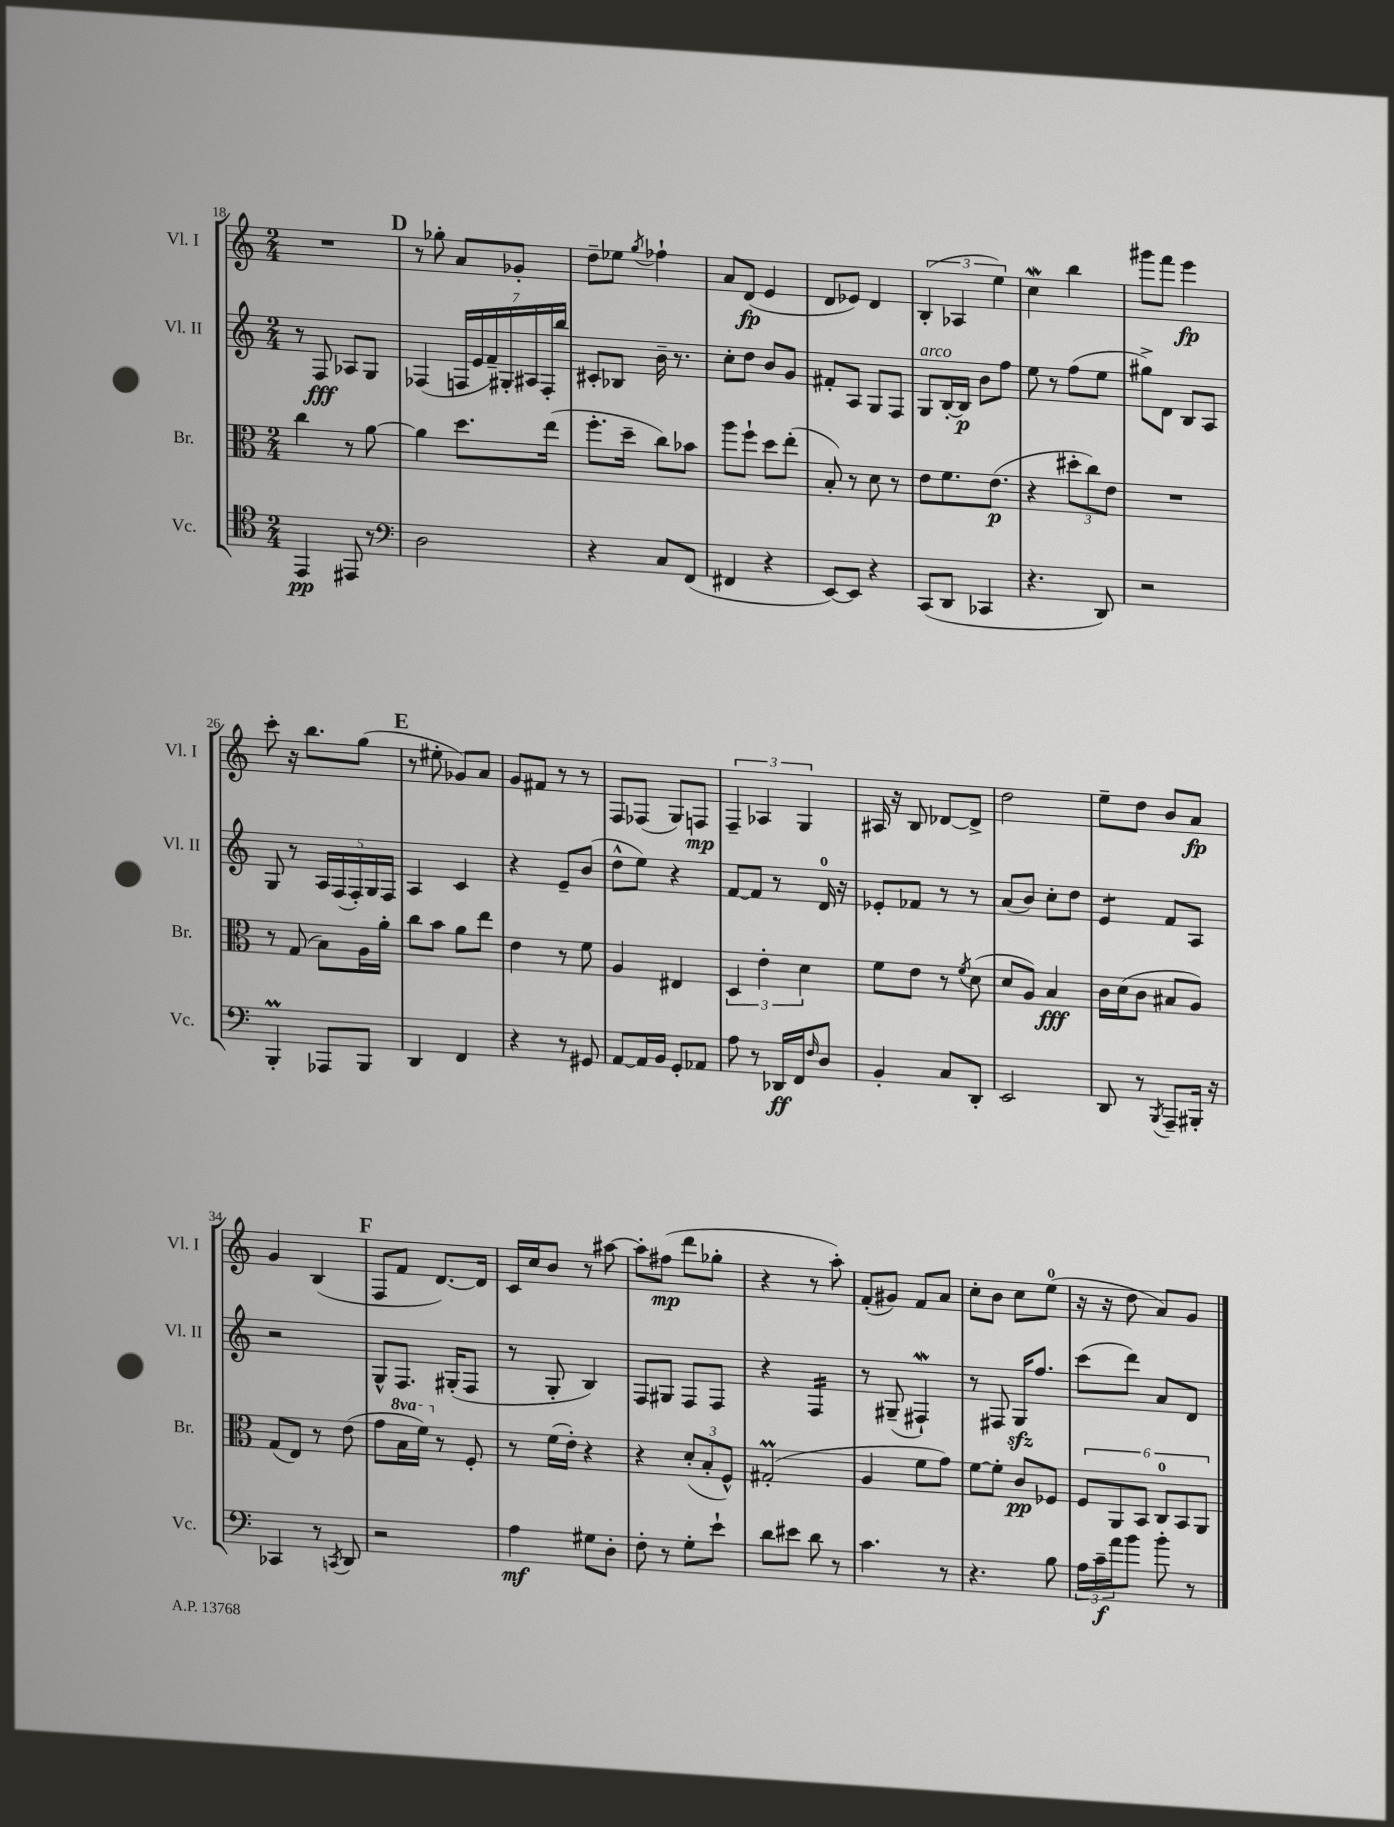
<<
\new StaffGroup <<
\new Staff = "s0" \with { instrumentName = "Vl. I" shortInstrumentName = "Vl. I" } {
    \clef treble \key c \major \numericTimeSignature \time 2/4
    R2 |
    \mark \markup { \bold "D" } r8 ges''8-. a'8 ges'8-. |
    d''8-- ees''8 \acciaccatura { g''8 } fes''4-! |
    a'8 d'8\fp( e'4 |
    d'8 ees'8) d'4 |
    \tuplet 3/2 { b4-.( aes4 e''4) } |
    c''4\mordent b''4 |
    gis'''8 f'''8 e'''4\fp |
    c'''8-. r16 b''8. g''8( |
    \mark \markup { \bold "E" } r8 eis''8-. ges'8) a'8 |
    g'8 fis'8 r8 r8 |
    f8 fes8( g8) f8\mp |
    \tuplet 3/2 { f4-- aes4 g4 } |
    ais16 r16 b8 des'8~ des'8-> |
    d''2 |
    e''8-- d''8 b'8 a'8\fp |
    g'4 b4( |
    \mark \markup { \bold "F" } f8 f'8 d'8.~) d'16 |
    c'16 c''16 b'8 r8 ais''8~ |
    ais''8-. fis''8\mp( d'''8 ges''8-. |
    r4 r8 a''8-.) |
    f'8-.( gis'8) f'8 a'8 |
    c''8-. b'8 c''8 e''8-0( |
    r16 r16 d''8 a'8) g'8 \bar "|." |
}
\new Staff = "s1" \with { instrumentName = "Vl. II" shortInstrumentName = "Vl. II" } {
    \clef treble \key c \major \numericTimeSignature \time 2/4
    r8 f8\fff aes8 g8 |
    \mark \markup { \bold "D" } fes4( \tuplet 7/4 { f16 e'16 f'16--) gis16-. ais16 f16-. b''16 } |
    cis'8-. bes8 b'16-- r8. |
    c''8-. d''8 b'8 g'8 |
    fis'8-. a8 g8 f8 |
    g8^\markup { \italic "arco" } b16~-. b16\p b'8 f''8 |
    e''8 r8 f''8( e''8 |
    gis''8->) d'8 b8 a8 |
    g8 r8 \tuplet 5/4 { a16 f16( f16-.) g16 f16 } |
    \mark \markup { \bold "E" } a4 c'4 |
    r4 e'8-- b'8( |
    d''8-^ e''8) r4 |
    f'8~ f'8 r8 d'16-0 r16 |
    ees'8-. fes'8 r8 r8 |
    a'8( b'8) c''8-. d''8 |
    e'4:8 f'8 a8 |
    r2 |
    \mark \markup { \bold "F" } g8-^ f8. gis16-.( f8 |
    r8 g8-. b4) |
    f8 gis8 f8 f8 |
    r4 f4:16 |
    r8 gis8--( fis4-!\mordent) |
    r8 fis8 g16\sfz f''8. |
    c'''8( d'''8) a'8 d'8 \bar "|." |
}
\new Staff = "s2" \with { instrumentName = "Br." shortInstrumentName = "Br." } {
    \clef alto \key c \major \numericTimeSignature \time 2/4 \set Staff.ottavationMarkups = #ottavation-simple-ordinals
    c''4 r8 a'8~ |
    \mark \markup { \bold "D" } a'4 d''8. e''16( |
    f''8.-. d''16-- c''8) bes'8 |
    a''8 f''8-! d''8 e''8-.( |
    b8-.) r8 d'8 r8 |
    e'8 f'8. e'8.\p( |
    r4 \tuplet 3/2 { dis''8-. c''8) e'8 } |
    R2 |
    r8 g8( b8) a16 a'16-. |
    \mark \markup { \bold "E" } c''8 b'8 a'8 e''8 |
    e'4 r8 f'8 |
    a4 eis4 |
    \tuplet 3/2 { d4 e'4-. d'4 } |
    f'8 e'8 r8 \acciaccatura { f'8 } d'8( |
    d'8 a8) b4\fff |
    c'16 d'16( c'8 bis8 a8) |
    g8( e8) r8 e'8( |
    \mark \markup { \bold "F" } g'8 \ottava #1 b'16 f''16) \ottava #0 r8 f8-. |
    r8 f'16( e'16-.) r4 |
    r4 \tuplet 3/2 { d'8-.( b8-. f8-^) } |
    gis2-.\prall( |
    a4 f'8 g'8) |
    f'8~ f'8-. c'8\pp fes8 |
    \tuplet 6/4 { f8 a,8 b,8 c8-0 b,8 a,8 } \bar "|." |
}
\new Staff = "s3" \with { instrumentName = "Vc." shortInstrumentName = "Vc." } {
    \clef tenor \key c \major \numericTimeSignature \time 2/4
    e,4\pp eis,8 r8 |
    \mark \markup { \bold "D" } \clef bass d2 |
    r4 c8 f,8( |
    fis,4 r4 |
    e,8~) e,8 r4 |
    c,8( d,8 ces,4 |
    r4. d,8) |
    r2 |
    b,,4-.\prall aes,,8 b,,8 |
    \mark \markup { \bold "E" } d,4 f,4 |
    r4 r8 gis,8 |
    a,8~ a,16 b,16 g,8-. aes,8 |
    a8 r8 des,16\ff f,16 \grace { f16 } d8 |
    b,4-. c8 d,8-. |
    e,2 |
    d,8 r8 \acciaccatura { b,,8 } a,,8-- bis,,16-. r16 |
    ces,4 r8 \acciaccatura { c,8 } d,8 |
    \mark \markup { \bold "F" } r2 |
    a4\mf gis8 d8-. |
    f8-. r8 g8-. e'8-! |
    d'8 eis'8 d'8 r8 |
    c'4. r8 |
    r4. b8 |
    \tuplet 3/2 { a16 c'16--\f a'16 } b'8 b'8-. r8 \bar "|." |
}
>>
>>
\layout { \context { \Score currentBarNumber = #18 } }
